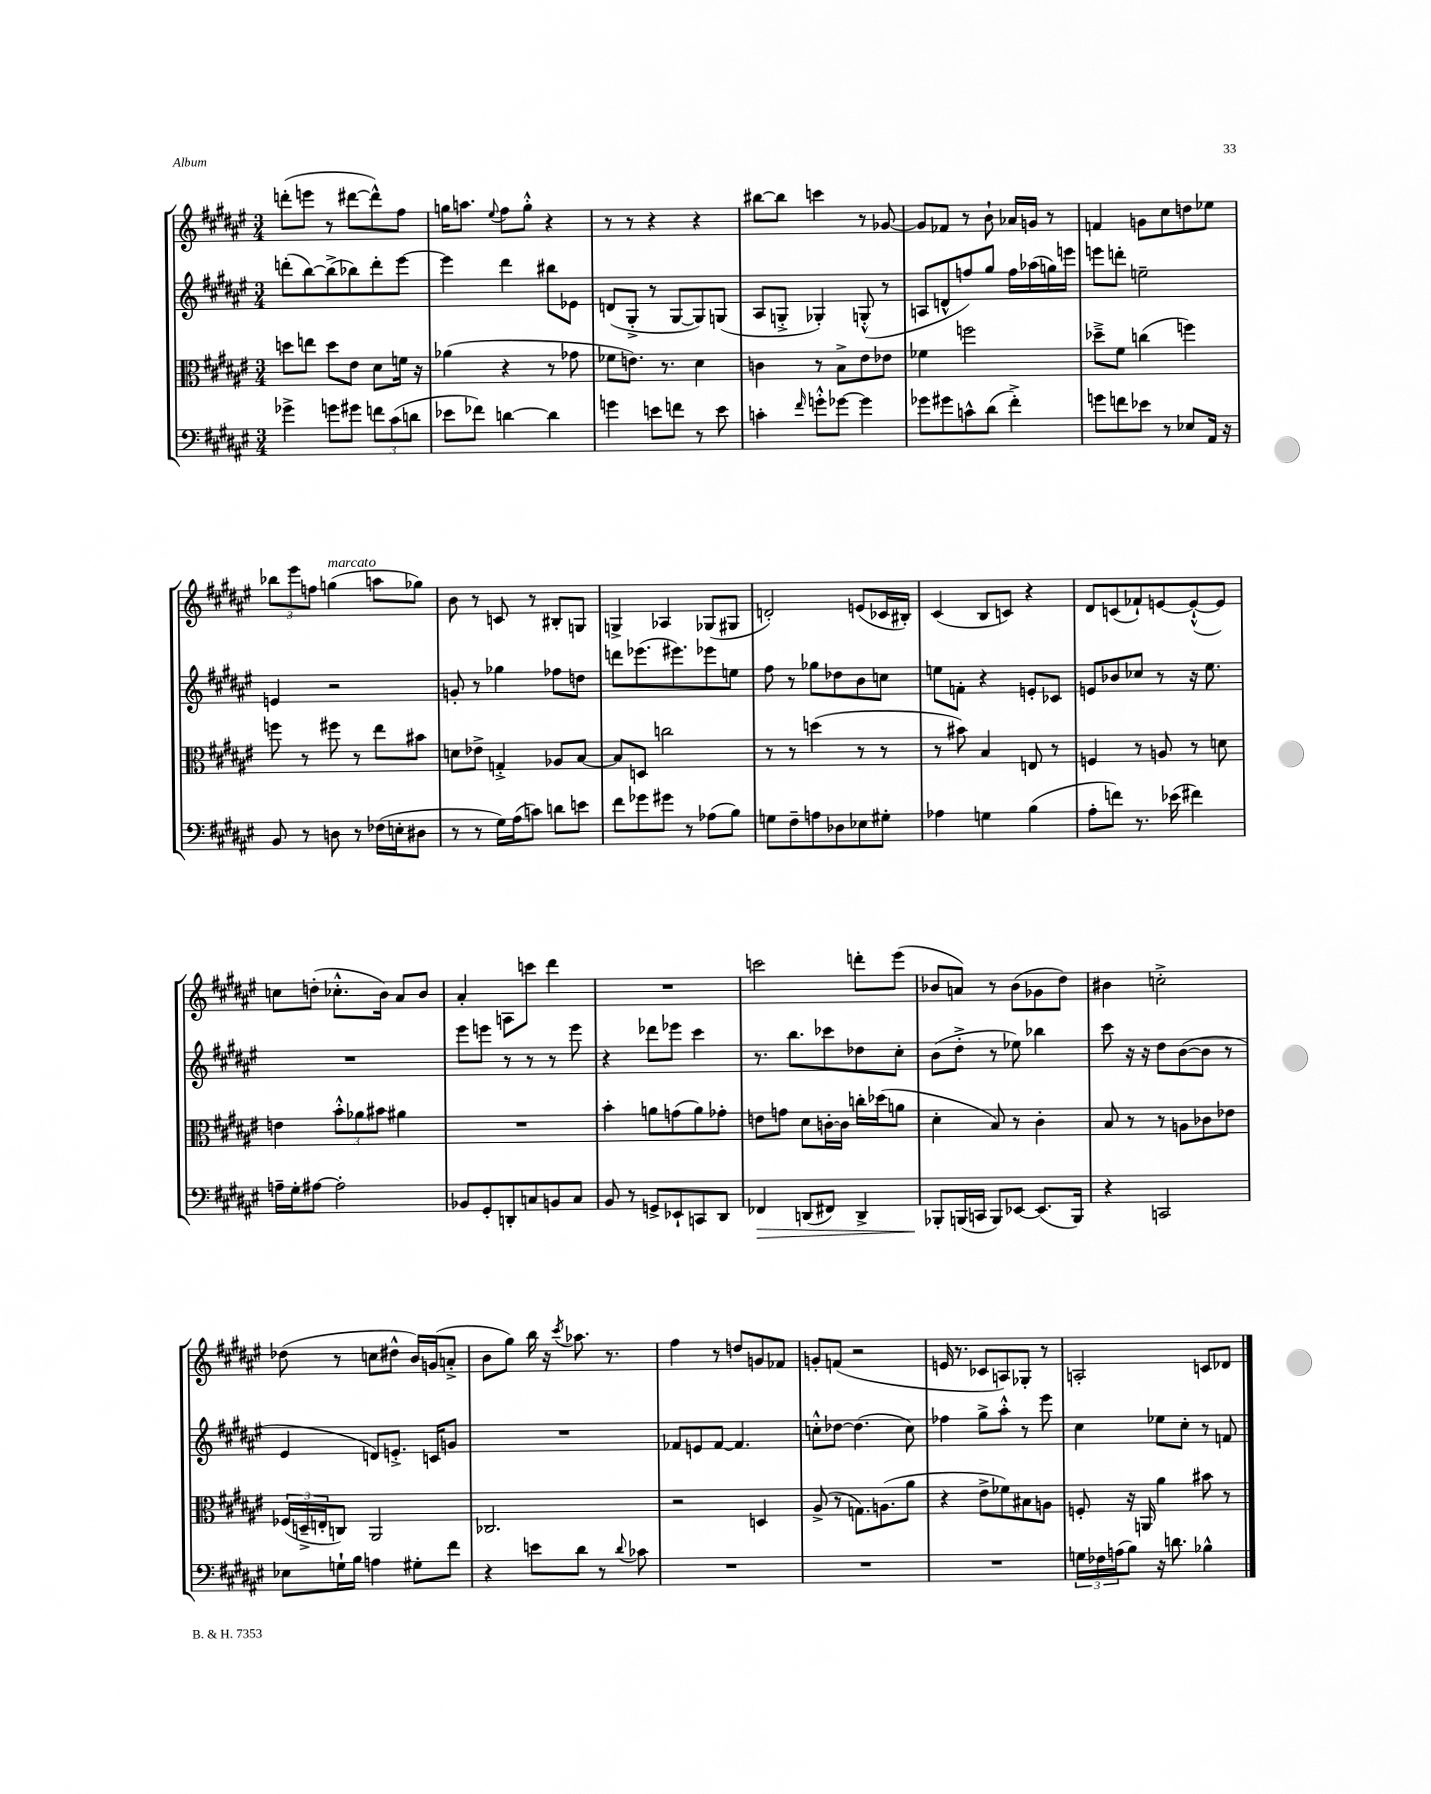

**kern	**dynam	**kern	**kern	**kern
*part4	*part4	*part3	*part2	*part1
*staff4	*staff4	*staff3	*staff2	*staff1
*clefF4	*	*clefC3	*clefG2	*clefG2
*k[f#c#g#d#a#e#]	*	*k[f#c#g#d#a#e#]	*k[f#c#g#d#a#e#]	*k[f#c#g#d#a#e#]
*M3/4	*	*M3/4	*M3/4	*M3/4
=20	=20	=20	=20	=20
4g-X^\	.	8ddn\L	(8dddn'\L	(8dddn'\L
.	.	8een\J	[8bb\)	8eeen\J
8gn\L	.	8dd\L	(8bb^\]	8r
8g#X\J	.	8e#\J	8bb-X\)	[8ddd#X\L
12fn\L	.	8d#\L	8ddd'\	8ddd#^^\])
(12c#\	.	.	.	.
.	.	16fn\Jk	[8eee#\J	8ff#\J
12dn\J	.	.	.	.
.	.	16r	.	.
=21	=21	=21	=21	=21
8e-X\L	.	(4a-X\	4eee#\]	16ggn\KL
.	.	.	.	8.aan\J
8f-X\J)	.	.	.	.
.	.	.	.	8qqee#/
[4dn\	.	4r	4ddd#\	8ff#\L
.	.	.	.	8gg'^^\J
4d\]	.	8r	8bb#X\L	4r
.	.	8g-X\	8e-X\J	.
=22	=22	=22	=22	=22
4gn\	.	8f-X\L	(8dn/L	8r
.	.	8.en\J)	8G#'^/J	8r
8en\L	.	.	8r	4r
.	.	8.r	.	.
8fn\J	.	.	[8G#/L	.
8r	.	4d#\	8G#/])	4r
8e\	.	.	(8Gn/J	.
=23	=23	=23	=23	=23
4cn'\	.	4cn\	8A#/L	[8bb#X\L
.	.	.	8Gn'^/J	8bb#\J]
16qqf#/	.	.	.	.
8gn'^^\L	.	8r	4G-X'/)	4cccn\
[8g-X\J	.	8B^\L	.	.
4g-\]	.	8e#\	(8Gn'^^/	8r
.	.	8e-X\J	8r	[8g-X/
=24	=24	=24	=24	=24
8g-X\L	.	4f-X\	8An/L	8g-/L]
8g#X\	.	.	8dn^^/	8f-X/J
8cn^^\	.	2ffn\	8ffn/)	8r
(8d#\J	.	.	8gg#/J	8b`\
4f#'^\)	.	.	16ff\LL	16a-X/LL
.	.	.	(16aa-X\	16gn/JJ
.	.	.	16ggn\)	8r
.	.	.	16eeen\JJ	.
=25	=25	=25	=25	=25
8gn\L	.	8dd-X~^\L	8eeen\L	4fn/
8fn\	.	8f#\J	8dddn'\J	.
8e-X\J	.	(4ccn\	2een~\	8gn\L
8r	.	.	.	8cc#\
8E-X/L	.	4ffn\)	.	8ddn\
16AA#/Jk	.	.	.	8ee-X\J
16r	.	.	.	.
!!LO:LB:g=z
=26	=26	=26	=26	=26
8BB/	.	8ffn\	4en/	12bb-X\L
.	.	.	.	12eee#\
8r	.	8r	.	.
.	.	.	.	12ffn\J
!	!	!	!	!LO:TX:a:i:t=marcato
8Dn\	.	8ff#X\	2r	(4ggn\
8r	.	8r	.	.
(16F-X\LL	.	8ee#\L	.	8aan\L
16En'\J	.	.	.	.
8D#X\J	.	8b#X\J	.	8gg-X\J)
=27	=27	=27	=27	=27
8r	.	8dn\L	8gn'/	8b\
8r	.	8e-X^\J	8r	8r
16G#\LL)	.	4Gn'^/	4gg-X\	8cn/
(16A#\J	.	.	.	.
8cn\J)	.	.	.	8r
8dn\L	.	8A-X/L	8ff-X\L	8B#X'/L
8en\J	.	[8B/J	8ddn\J	8Gn/J
=28	=28	=28	=28	=28
8f#\L	.	8B/L]	8dddn\L	4Gn^/
8g-X\	.	8Dn/J	(8.eee-X\	.
8g#X\J	.	2ccn\	.	4A-X/
.	.	.	8.eee#X\)	.
8r	.	.	.	.
(8A-X\L	.	.	8eee-X\	(8G-X/L
8B\J)	.	.	8een\J	8G#X/J
=29	=29	=29	=29	=29
8Gn\L	.	8r	8ff#\	2dn'/)
8F#~\	.	8r	8r	.
8An\	.	(4ddn\	8gg-X\L	.
8D-X\	.	.	8dd-X\	.
8E-X\	.	8r	8b\	(8en/L
8G#X'\J	.	8r	8ccn\J	16c-X/L
.	.	.	.	16B#X'/JJ)
=30	=30	=30	=30	=30
4A-X\	.	8r	8een\L	(4c#/
.	.	8b#X\)	8fn'\J	.
4Gn\	.	4B/	4r	8B/L
.	.	.	.	8cn/J)
(4B\	.	8En/	8en'/L	4r
.	.	8r	8c-X/J	.
=31	=31	=31	=31	=31
8A#'\L	.	4Fn/	8en/L	8d#/L
8fn\J)	.	.	8b-X/	(8cn/
8.r	.	8r	8cc-X/J	8f-X`/)
.	.	8An/	8r	[8en/
(16e-X\	.	.	.	.
4f#X\)	.	8r	16r	(8e`^^/_
.	.	.	8.ee#\	.
.	.	8dn\	.	8e/J])
!!LO:LB:g=z
=32	=32	=32	=32	=32
16An~\LL	.	4en\	2.r	8ccn\L
16G#'\J	.	.	.	.
[8A#X\J	.	.	.	(8ddn'\J
2A#'\]	.	12b'^^\L	.	8.cc-X'^^\L
.	.	12a-X\	.	.
.	.	12b#X\J	.	.
.	.	.	.	16b\Jk)
.	.	4a#X\	.	8a#/L
.	.	.	.	8b/J
=33	=33	=33	=33	=33
8BB-X/L	.	2.r	8eee#\L	4a#'/
8GG#'/	.	.	8eeen\J	.
8DDn'/	.	.	8r	8An\L
8Cn/	.	.	8r	8cccn\J
8BBn/	.	.	8r	4ddd#\
8C/J	.	.	8eee\	.
=34	=34	=34	=34	=34
8BB/	.	4b'\	4r	2.r
8r	.	.	.	.
8GGn^/L	.	8an\L	8ddd-X\L	.
8EE-X`/	.	(8gn\	8eee-X\J	.
8CCn/	.	8a\)	4ccc#\	.
8DD#/J	.	8g-X'\J	.	.
=35	=35	=35	=35	=35
!	!LO:HP:b	!	!	!
4FF-X/	>	8en\L	8.r	2cccn\
.	.	8gn\J	.	.
.	.	.	8.bb\L	.
(8DDn/L	.	8d#\L	.	.
8FF#X/J)	.	[16cn'\L	8ccc-X\	.
.	.	16c\JJ]	.	.
4DD^/	.	16ccn'\LL	8dd-X\	8dddn'\L
.	.	(16dd-X\J	.	.
.	.	8an\J	8cc#'\J	(8eee#\J
=36	=36	=36	=36	=36
8BBB-X'/L	.	4d#'\	(8b\L	8b-X/L
(16BBBn/L	]	.	8dd#'^\J	8an/J)
16CCn/JJ	.	.	.	.
8BBB/L)	.	8B/)	8r	8r
[8EE-X/J	.	8r	8ee-X\)	(8b-\L
(8.EE-/L]	.	4c#'\	4bb-X\	8g-X\
.	.	.	.	8dd#\J)
16BBB/Jk)	.	.	.	.
=37	=37	=37	=37	=37
4r	.	8B/	8ccc#\	4b#X\
.	.	8r	16r	.
.	.	.	16r	.
2CCn/	.	8r	8dd#\L	2ccn'^\
.	.	8An\L	([8b\	.
.	.	8c-X\	8b\J]	.
.	.	8e-X\J	8r	.
!!LO:LB:g=z
=38	=38	=38	=38	=38
8E-X\L	.	(24F-X/LL	4e#/	(8dd-X\
.	.	24Dn~^/	.	.
.	.	24En'/J	.	.
16Gn`\L	.	8Cn/J)	.	8r
16B\JJ	.	.	.	.
4An\	.	2AA#/	8dn/L)	8ccn\L
.	.	.	8.en'^/J	8dd#X^^\J
8G#X'\L	.	.	.	16b/LL)
.	.	.	16cn/KL	(16gn/J
8f#\J	.	.	8gn/J	8an'^/J
=39	=39	=39	=39	=39
4r	.	2.C-X/	2.r	8b\L
.	.	.	.	8gg#\J)
8en\L	.	.	.	16bb\
.	.	.	.	16r
.	.	.	.	8qccc#/
8d#\J	.	.	.	8.aa-X\
8r	.	.	.	.
.	.	.	.	8.r
8qqd#/	.	.	.	.
8c-X\	.	.	.	.
=40	=40	=40	=40	=40
2.r	.	2r	8f-X/L	4ff#\
.	.	.	8en/	.
.	.	.	[8f-/J	8r
.	.	.	4.f-/]	8ddn/L
.	.	4Dn/	.	8gn/
.	.	.	.	8f-X/J
=41	=41	=41	=41	=41
2.r	.	(8A#^/	8ccn'^^\L	8gn'/L
.	.	8r	[8dd-X\J	(8fn/J
.	.	8.Gn\L)	(4.dd-\]	2r
.	.	(8.An\	.	.
.	.	8a#\J	8cc\)	.
=42	=42	=42	=42	=42
2.r	.	4r	4ff-X\	16en/
.	.	.	.	8.r
.	.	8e#^\L	8gg#^\L	8c-X/L
.	.	8f-X\)	8aa#'^^\J	8An/)
.	.	8B#X\	8r	8G-X'/J
.	.	8An\J	8eee#\	8r
=43	=43	=43	=43	=43
24Gn\LL	.	8Fn'/	4cc#\	2An'/
24F-X\	.	.	.	.
(24An\J	.	.	.	.
8B\J)	.	16r	.	.
.	.	16AAn/	.	.
16r	.	4a#\	8ee-X\L	.
8.dn\	.	.	.	.
.	.	.	8cc#'\J	.
4B-X^^\	.	8b#X\	8r	8cn/L
.	.	8r	8fn/	8d-X/J
==	==	==	==	==
*-	*-	*-	*-	*-
